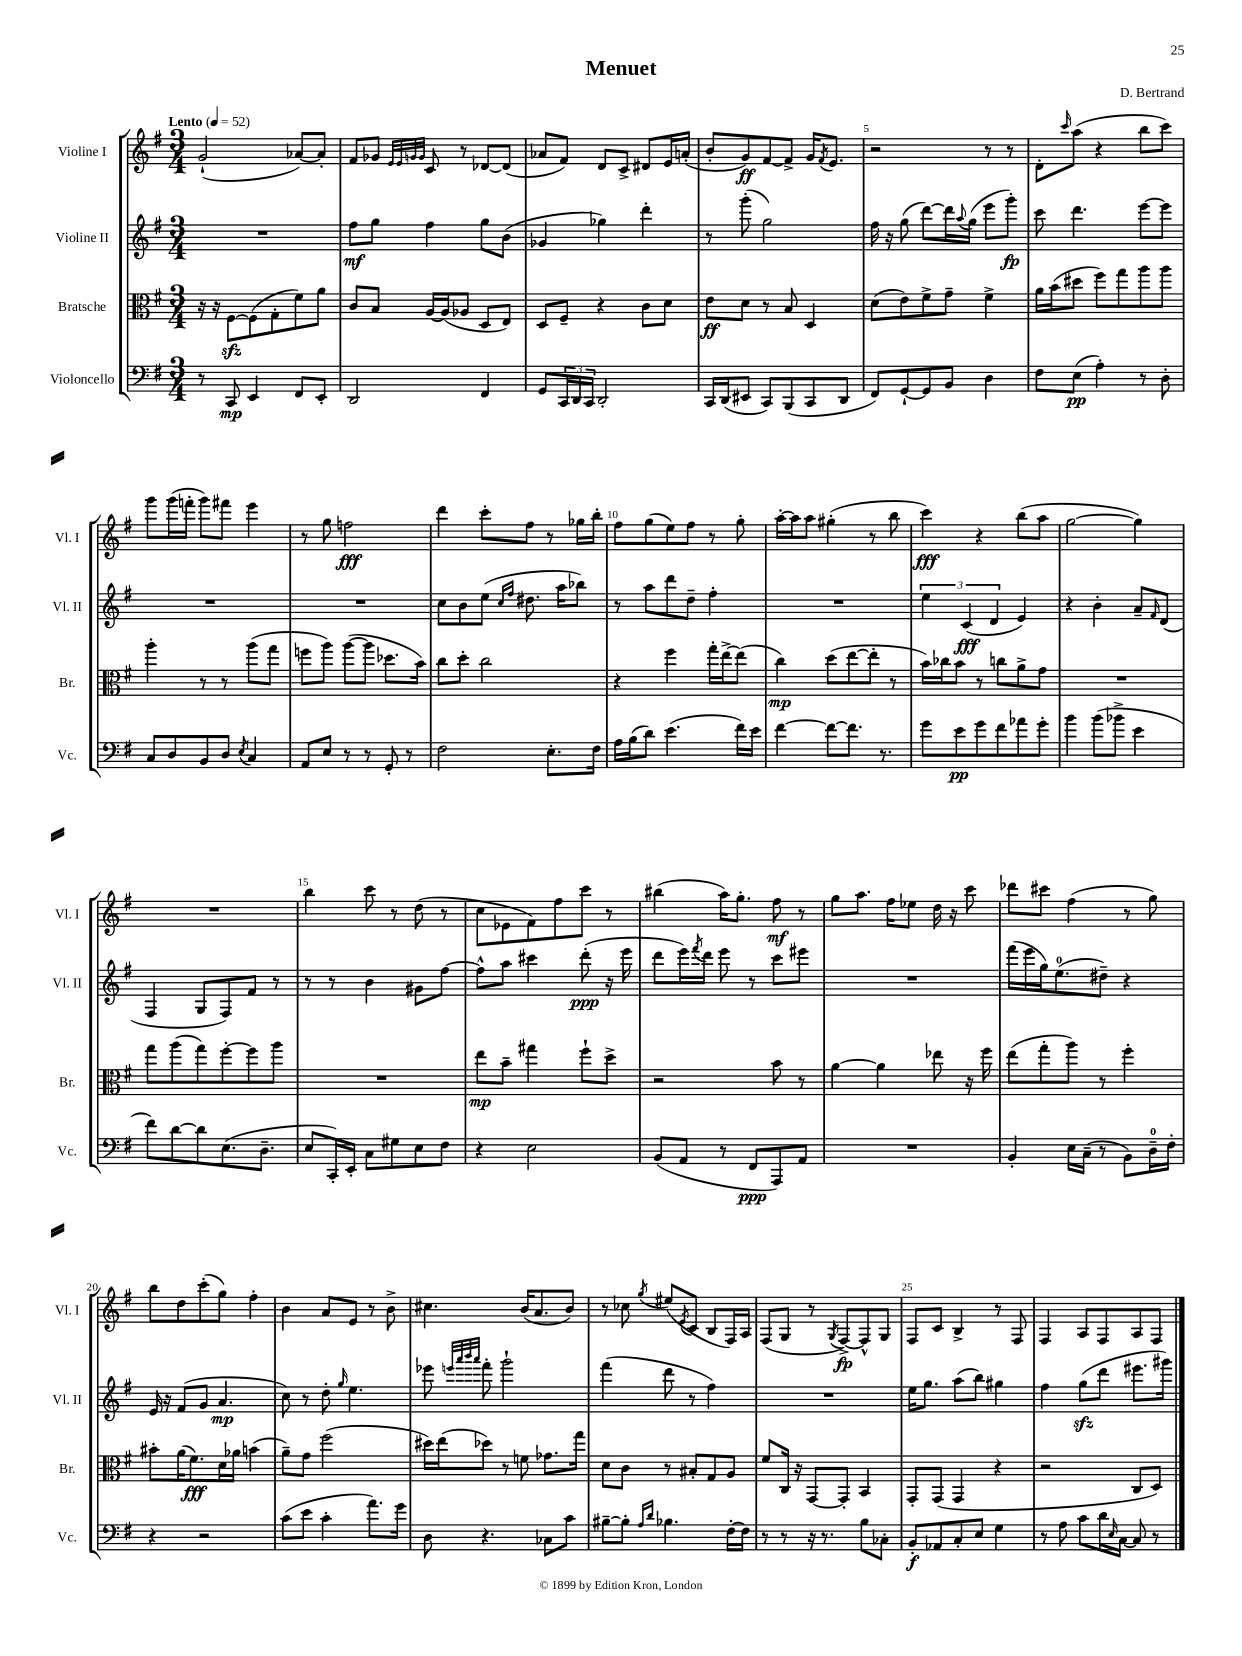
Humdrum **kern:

**kern	**kern	**kern	**kern
*staff4	*staff3	*staff2	*staff1
*clefF4	*clefC3	*clefG2	*clefG2
*k[f#]	*k[f#]	*k[f#]	*k[f#]
*M3/4	*M3/4	*M3/4	*M3/4
*MM52	*MM52	*MM52	*MM52
8r	16r	2.r	(2g`/
.	16r	.	.
8CC/	[8F#\L	.	.
4EE/	(8F#\]	.	.
.	8G'\	.	.
8FF#/L	8f#\)	.	[8a-/L)
8EE'/J	8a\J	.	8a-'/]J
=	=	=	=
2DD/	8c/L	8ff#\L	8f#/L
.	8B/J	8gg\J	8g-/J
.	.	.	32qqe/LLL
.	.	.	32qqe/
.	.	.	32qqg/
.	.	.	32qqg/JJJ
.	[16A/LL	4ff#\	8c/
.	(16A/]J	.	.
.	8A-/J	.	8r
4FF#/	8D/L	8gg\L	[8d-/L
.	8E/J)	(8b\J	(8d-/]J
=	=	=	=
8GG/L	8D/L	4g-/	8a-/L
24CC/L	8F#~/J	.	8f#/J)
24DD/	.	.	.
24CC/JJ	.	.	.
2DD'/	4r	4gg-\)	8d/L
.	.	.	8c^/J
.	8c\L	4ddd'\	8d#/L
.	8d\J	.	16e/L
.	.	.	(16a'/JJ
=	=	=	=
16CC/LL	8e\L	8r	8b'/L
(16DD/J	.	.	.
8EE#/J	8d\J	(8ggg'\	8g/)
8CC/L)	8r	2gg\)	[8f#/
(8BBB/	8B/	.	8f#^/]J
8CC/	4D/	.	16g/LK
.	.	.	8qf#/
.	.	.	8.e/J
8DD/J	.	.	.
=	=	=	=
8FF#/L)	(8d\L	16ff#\	2r
.	.	16r	.
[8GG`/	8e\)	(8gg\	.
8GG/]	8f#^\	[8ddd\L)	.
8BB/J	8g~\J	16ddd\]L	.
.	.	8qqaa/	.
.	.	(16gg\JJ	.
4D\	4f#^\	8eee\L	8r
.	.	8ggg'\J)	8r
=	=	=	=
8F#\L	16a\LL	8ccc\	8d'\L
.	(16b\J	.	.
.	.	.	16qqccc/
(8E\J	8dd#\J	4.ddd\	(8aa\J
4A'\)	8ff#\L)	.	4r
.	8gg\	.	.
8r	8aa\	[8eee\L	8bb\L
8D'\	8aa\J	8eee\]J	8ccc\J)
=	=	=	=
8C/L	4aa'\	2.r	8ggg\L
8D/	.	.	(16ggg\L
.	.	.	16fff'\JJ
8BB/	8r	.	8ggg\L)
8D/J	8r	.	8fff#\J
8qE/	.	.	.
4C/	(8aa\L	.	4eee\
.	8gg\J	.	.
=	=	=	=
8AA/L	8ff\L	2.r	8r
8E/J	8aa\J)	.	8gg\
8r	([8aa\L	.	2ff\
8r	8aa\]J	.	.
8GG'/	8.dd-\L	.	.
8r	.	.	.
.	16b\Jk)	.	.
=	=	=	=
2F#\	8cc\L	8cc\L	4ddd\
.	8dd'\J	8b\	.
.	2cc\	(8ee\J	8ccc'\L
.	.	16qqcc/LL	.
.	.	16qqff#/JJ	.
.	.	8.dd#\	8ff#\J
8.E'\L	.	.	8r
.	.	16aa\LK	.
.	.	8bb-\J)	16gg-\LL
16F#\Jk	.	.	16bb'\JJ
=	=	=	=
16A\LL	4r	8r	8ff#\L
(16B\J	.	.	.
8d\J)	.	8aa\L	(8gg\
(4.e\	4ff#\	8ddd\	8ee\)
.	.	8dd~\J	8ff#\J
.	16gg'\LL	4ff#'\	8r
.	[16ee^\J	.	.
16f#\LL)	(8ee\]J	.	8gg'\
16e\JJ	.	.	.
=	=	=	=
[4f#\	4cc\)	2.r	[16aa'\LL
.	.	.	16aa\]J
.	.	.	8aa\J
8f#\_L	(8dd\L	.	(4gg#'\
8.f#\]J	[8ee\	.	.
.	8ee'\]J	.	8r
8.r	.	.	.
.	8r	.	8bb\
=	=	=	=
8g\L	16b\LL)	6ee\	4ccc\)
.	16cc-\J	.	.
8e\	8b\J	.	.
.	.	(6c/	.
8g\	8r	.	4r
.	.	6d/	.
8f#\	8cc\L	.	.
8a-\	8a^\	4e/)	(8bb\L
8g'\J	8g\J	.	8aa\J
=	=	=	=
4b\	2.r	4r	[2gg\
(8b\L	.	4b'\	.
8b-^\J	.	.	.
4e\	.	8a~/L	4gg\])
.	.	16qqf#/	.
.	.	(8d/J	.
=	=	=	=
8f#\L)	8gg\L	4F#/	2.r
[8d\	(8aa\	.	.
8d\]	8gg\)	8G/L	.
(8.E\	[8ff#'\	8F#/)	.
.	8ff#\]	8f#/J	.
8.D~\J	.	.	.
.	8aa\J	8r	.
=	=	=	=
8E/L	2.r	8r	4bb\
16CC'/L)	.	8r	.
16EE'/JJ	.	.	.
8C\L	.	4b\	8ccc\
8G#\	.	.	8r
8E\	.	8g#\L	(8dd\
8F#\J	.	[8ff#\J	8r
=	=	=	=
4r	8ee\L	8ff#^^\]L	8cc\L
.	8b~\J	8aa\J	8e-\
2E\	4gg#\	4ccc#\	8f#\)
.	.	.	8ff#\
.	8ff#`\L	(8ddd'\	8ccc\J
.	8dd^\J	16r	8r
.	.	16eee\	.
=	=	=	=
(8BB/L	2r	8ddd\L	(4bb#\
8AA/J	.	16eee\L)	.
.	.	8qfff#/	.
.	.	16ddd\JJ	.
8r	.	8eee\	16aa\LK)
.	.	.	8.gg'\J
8FF#/L	.	8r	.
8AAA/)	8b\	8ccc\L	8ff#\
8AA/J	8r	8eee#\J	8r
=	=	=	=
2.r	[4a\	2.r	8gg\L
.	.	.	8.aa\J
.	4a\]	.	.
.	.	.	16ff#\LK
.	.	.	8ee-\J
.	8ee-\	.	16dd\
.	.	.	16r
.	16r	.	8ccc\
.	16ff#\	.	.
=	=	=	=
4BB'/	(8ee\L	(16fff#\LL	8ddd-\L
.	.	16eee\	.
.	8gg'\	16gg\J)	8ccc#\J
.	.	(8.ee\	.
16E\LL	8aa\J)	.	(4ff#\
(16C~\JJ	.	.	.
8r	8r	8dd#~\J)	.
8BB\L)	4ff#'\	4r	8r
16D~\L	.	.	8gg\)
16F#'\JJ	.	.	.
=	=	=	=
4r	8b#'\L	16e/	8bb\L
.	.	16r	.
.	(16a\K	(8f#/L	8dd\
.	8.f#\)	.	.
2r	.	8g/J	(8ccc'\
.	16d\L	4.a/	8gg\J)
.	16a-\JJ	.	.
.	(4b\	.	4ff#'\
=	=	=	=
(8c\L	8a~\L)	8cc\)	4b\
8e\J	8g\J	8r	.
4c'\	(2ff#\	8dd'\	8a/L
.	.	16qqgg/	.
.	.	4.ee\	8e/J
8.a\L)	.	.	8r
.	.	.	8b^\
16g\Jk	.	.	.
=	=	=	=
8D\	16dd#\LL)	8eee-\	4.cc#\
.	(16ee\J	.	.
.	.	32qqeee/LLL	.
.	.	32qqaaa/	.
.	.	32qqbbb/	.
.	.	32qqaaa/JJJ	.
4.r	8dd-\J)	8fff#'\	.
.	8r	2ggg`\	.
.	8f\	.	(16b/LK
.	.	.	8.a/
8C-\L	8.g-\L	.	.
8c\J	.	.	8b/J)
.	16gg\Jk	.	.
=	=	=	=
[8B#~\L	8d\L	(4fff#\	8r
8B#'\]J	8c\J	.	8cc-\
16qqA/LL	.	.	.
16qqd/JJ	.	.	8qgg/
4.B-\	8r	8ddd\	(8ee#/L
.	.	.	8qe/
.	8B#'/L	8r	8c/J
.	8G/	4ff#\)	8B/L
[16F#'\LL	8A/J	.	16F#/L)
16F#\]JJ	.	.	16A/JJ
=	=	=	=
8r	8f#/L	2.r	(8F#/L
8r	16C/Jk	.	8G/J
.	16r	.	.
16r	[8GG/L	.	8r
8.r	.	.	.
.	.	.	8qG/
.	8GG'/]J	.	[8F#^/L)
8B\L	4BB/	.	8F#^^/]
8C-'\J	.	.	8G/J
=	=	=	=
8BB'/L	8GG'/L	16ee\LK	8F#/L
.	.	8.gg\J	.
8AA-/	(8GG/J	.	8c/J
8C'/	4GG/	(8aa\L	4B^/
8E/J	.	8bb\J)	.
4G\	4r	4gg#\	8r
.	.	.	8F#/
=	=	=	=
8r	2r	4ff#\	4F#/
8A\	.	.	.
8c\L	.	(8gg\L	8A/L
16d\L	.	8ddd\J	8F#/
16qqE/	.	.	.
[16C\JJ	.	.	.
8C/]	8C/L	8.eee#\L	8A/
8r	8D/J)	.	8F#/J
.	.	16ggg#\Jk)	.
==	==	==	==
*-	*-	*-	*-
